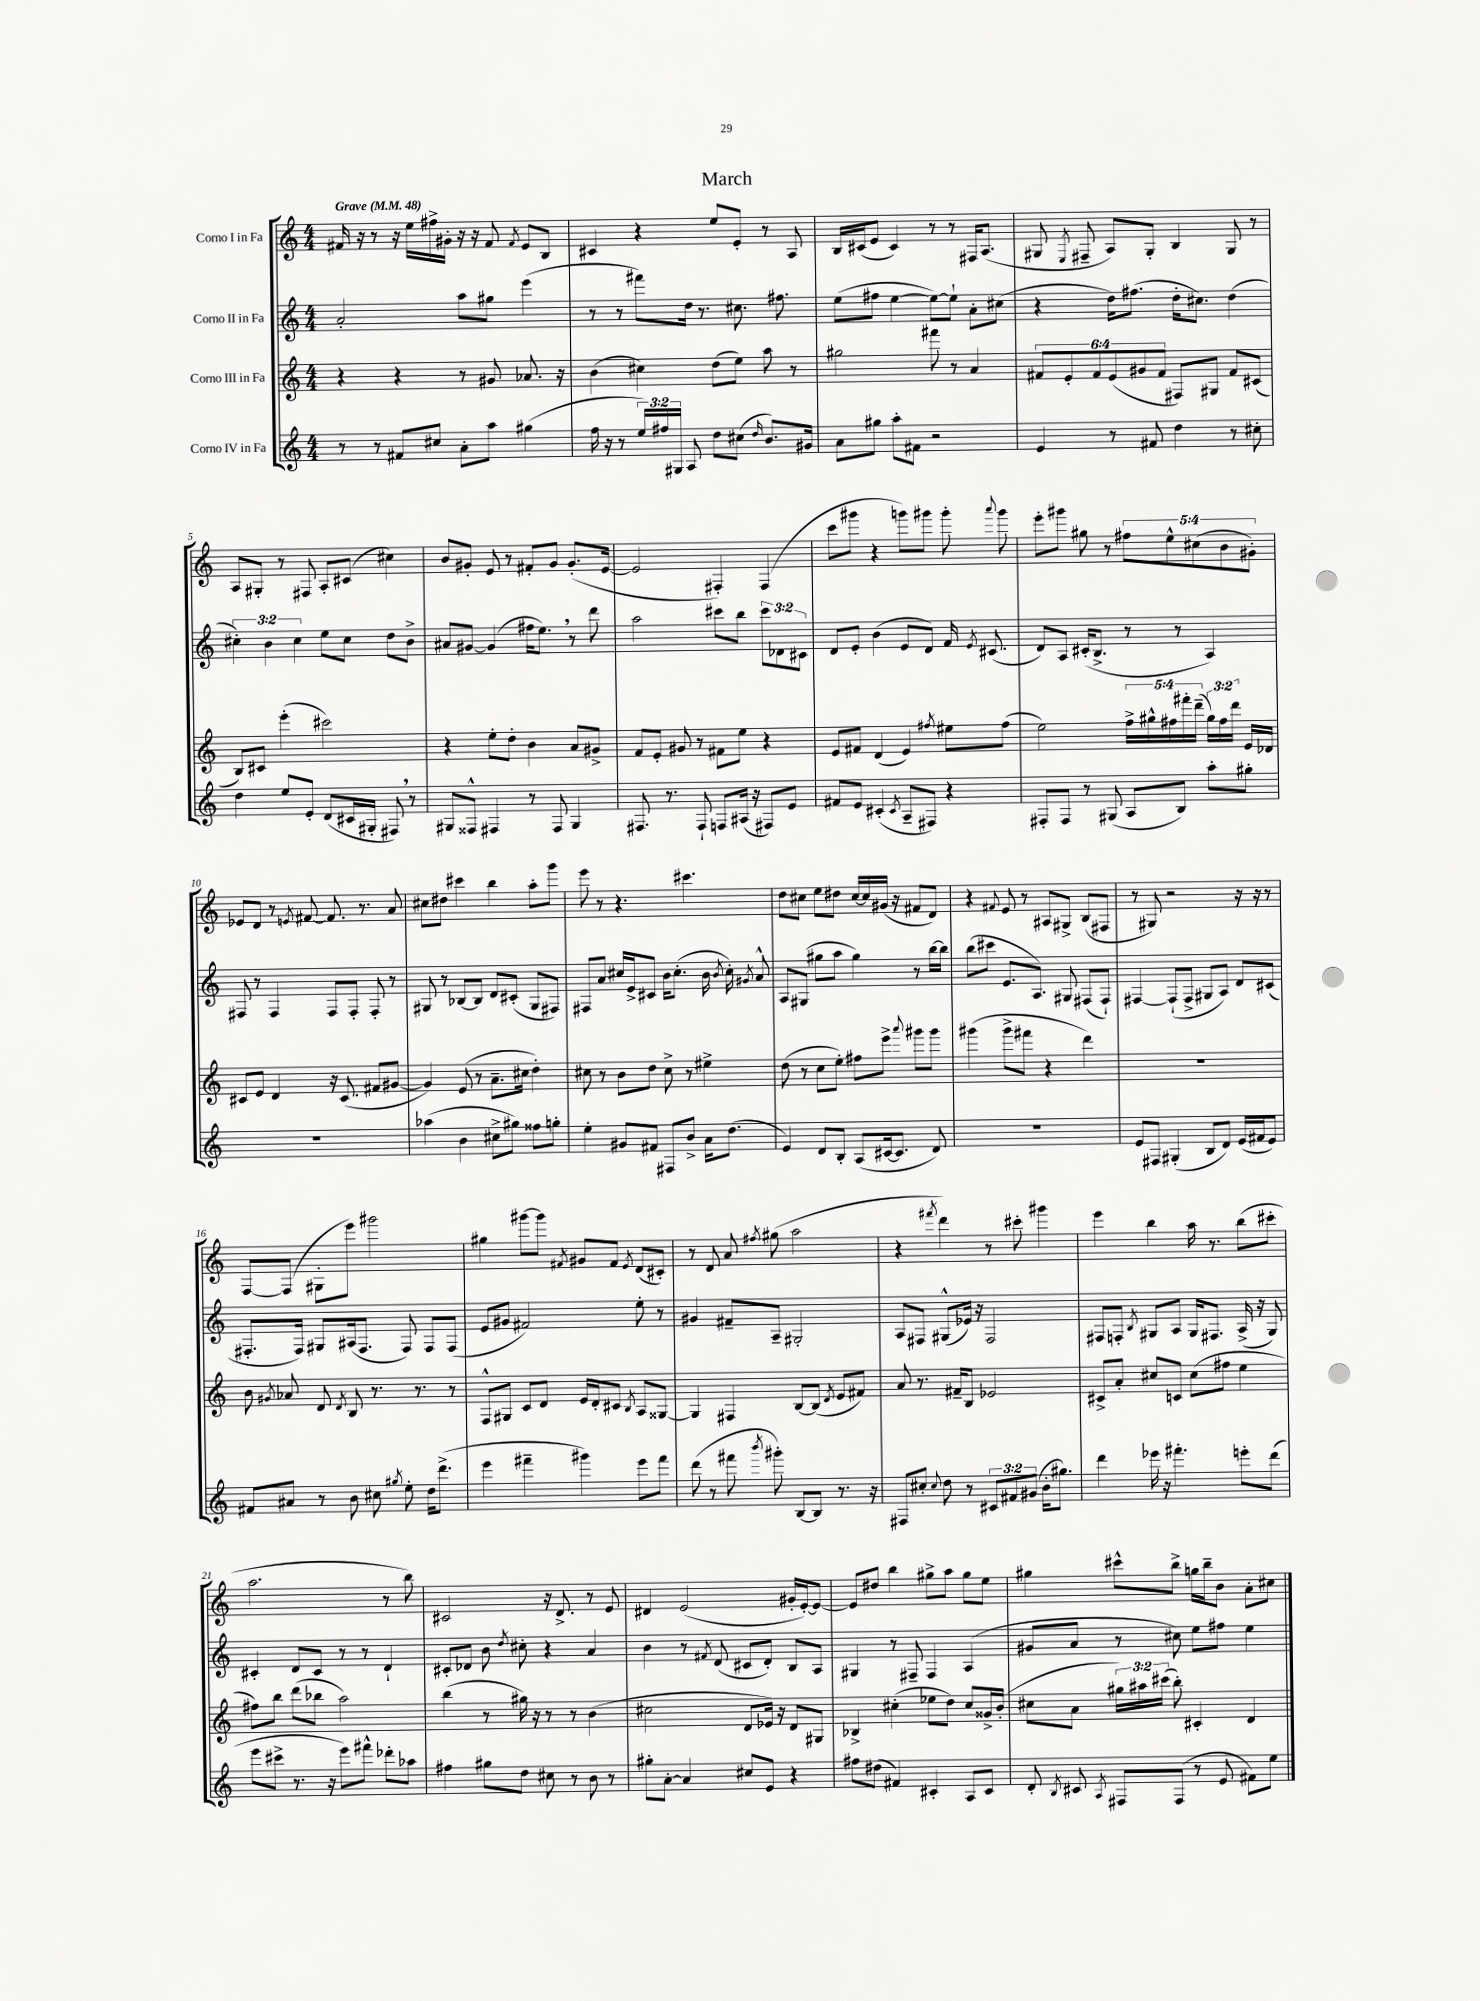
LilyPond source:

\header { title = "March" }
<<
\new StaffGroup <<
\new Staff = "s0" \with { instrumentName = "Corno I in Fa" } {
    \clef treble \key c \major \numericTimeSignature \time 4/4 \override Staff.TupletNumber.text = #tuplet-number::calc-fraction-text \tempo "Grave" 4 = 48
    \autoBeamOff fis'16 r16 r8 r16 e''16[ fis''16-> gis'16]-. r16 r16 fis'8 \acciaccatura { fis'8 } e'8[ b8] |
    cis'4 r4 e''8[ e'8]-. r8 a8 |
    b16[ cis'16( e'8] cis'4) r8 r8 fis16[ a8.]( |
    gis8 \acciaccatura { e8 } fis8-- a8[) gis8]-. b4 gis8 r8 |
    a8[ gis8]-. r8 fis8 a8[-. cis'8]( cis''4) |
    b'8[ gis'8]-. e'8 r8 fis'8[-. gis'8] gis'8.[-.( e'16]~ |
    e'2 fis4-.) fis4( |
    c'''8[ gis'''8] r4 g'''8[) gis'''8] gis'''8-. \appoggiatura { a'''8 } gis'''8 |
    e'''8[-. gis'''8] gis''8 r8 \tuplet 5/4 { fis''8[ e''8-^ cis''8( b'8 gis'8]-.) } |
    ees'8[ d'8] r8 \acciaccatura { e'8 } fis'8~ fis'8. r8. a'8 |
    cis''8[ dis''8] cis'''4 b''4 a''8[-. g'''8] |
    e'''8 r8 r4. cis'''4. |
    d''8[ cis''8] e''8[ dis''8] cis''16[~ cis''16 gis'16]( r16 fis'8[ d'8]) |
    r4 \appoggiatura { fis'8 } e'8 r8 ais8[ gis8]-> b8[( fis8] |
    r8 gis8) r2 r16 r16 r8 |
    f8[~ f8]( gis8[-. e'''8]) gis'''2 |
    gis''4 gis'''8[~ gis'''8] \acciaccatura { fis'8 } gis'8[ fis'8] \acciaccatura { e'8 } d'8[( cis'8]-.) |
    r8 d'8 a'8 \acciaccatura { fis''8 } gis''8( a''2 |
    r4 \acciaccatura { fis'''8 } d'''4) r8 cis'''8-. gis'''4 |
    e'''4 b''4 a''16 r8. b''8[( cis'''8]-. |
    a''2. r8 b''8) |
    cis'2 r16 d'8.-> r8 e'8 |
    dis'4 e'2( gis'16[-. e'16~-.) e'8]~ |
    e'8[ dis''8] b''4 gis''8[-> a''8] gis''8[ e''8] |
    gis''4 cis'''8[-^ b''8]-> g''16[ b''16-- b'8] a'8[-. cis''8] \bar "|." |
}
\new Staff = "s1" \with { instrumentName = "Corno II in Fa" } {
    \clef treble \key c \major \numericTimeSignature \time 4/4 \override Staff.TupletNumber.text = #tuplet-number::calc-fraction-text
    \autoBeamOff a'2-. a''8[ gis''8] e'''4( |
    r8 r8 fis'''8[) d''16] r8. cis''8. fis''8. |
    e''8[( fis''8] e''4~ e''8[~) e''8]-! a'8[-. cis''8]( |
    r4 d''16[) fis''8.]( d''16[-. cis''8.]) d''4( |
    \tuplet 3/2 { cis''4-.) b'4 cis''4 } e''8[ cis''8] d''8[ b'8]-> |
    ais'8[ gis'8]~ gis'4( fis''16[ e''8.]) \breathe r8 d'''8 |
    a''2 cis'''8[ b''8] \tuplet 3/2 { cis'''8[ des'8 cis'8] } |
    d'8[ e'8]-. b'4( e'8[ d'8]) f'16 \acciaccatura { e'8 } cis'8.( |
    d'8[) a8] cis'16[-.( b8.]-> r8 r8 a4) |
    fis8 r8 fis4 fis8[ fis8]-. fis8-. r8 |
    gis8 r8 bes8[~ bes8] d'8[ cis'8]-.( gis8[ fis8]) |
    fis8[ a'8] cis''16[ e'16-> cis'8] b'16[ cis''8.]-.( b'16 \acciaccatura { b'8 } cis''16-.) \acciaccatura { gis'8 } a'8-^ |
    a8[ gis8]( gis''8[ a''8] gis''4) r8 b''16[~ b''16] |
    b''8[( cis'''8] e'8.[ a8.]) gis8 fis8[( fis8]-!) |
    fis4~ fis8[-!( fis8]-> gis8[ a8]) d'8[ cis'8]( |
    fis8.[-. fis16]) gis8[ ais16( fis8.] fis8) fis8[ fis8]( |
    e'8[ gis'8] fis'2) e''8-. r8 |
    gis'4 fis'8[-- a8]-- gis2-. |
    a8[ fis8] gis8[-^( ees'16]) r16 fis2 |
    fis8[ f8]-. \acciaccatura { b8 } gis8[ a8] gis16[ fis8.] a16->( r16 gis8) |
    cis'4-. d'8[ cis'8] r8 r8 d'4-! |
    cis'8[-. des'8] b'8 \acciaccatura { d''8 } cis''8-. r4 a'4 |
    b'4 r8 \acciaccatura { fis'8 } d'8( cis'8[ d'8]-.) b8[ a8] |
    gis4 r8 fis8-- fis4 a4( |
    gis'8[ a'8] r8 cis''8) e''8[ fis''8] e''4 \bar "|." |
}
\new Staff = "s2" \with { instrumentName = "Corno III in Fa" } {
    \clef treble \key c \major \numericTimeSignature \time 4/4 \override Staff.TupletNumber.text = #tuplet-number::calc-fraction-text
    \autoBeamOff r4 r4 r8 gis'8 aes'8. r16 |
    b'4( cis''4) d''8[( e''8]) a''8 r8 |
    gis''2 fis'''8 r8 a'4 |
    \tuplet 6/4 { fis'8[ e'8-. fis'8 e'8( gis'8 fis'8] } fis8[) gis8] fis'8[ cis'8]( |
    b8[) cis'8] e'''4-.( cis'''2) |
    r4 e''8[-. d''8]-. b'4 a'8[ gis'8]-> |
    f'8[ e'8]-. gis'8 r8 fis'8[ e''8] r4 |
    e'8[ fis'8] d'4( e'4) \acciaccatura { fis''8 } eis''8[ fis''8]( |
    e''2) \tuplet 5/4 { f''16[-> gis''16-^ fis''16 fis'''16-. d'''16]--( } \tuplet 3/2 { gis''16[) fis''16 d'''16] } e'16[ des'16] |
    cis'8[ e'8] d'4 r16 cis'8.( fis'8[ gis'8]~ |
    gis'4) e'8( r8 a'8.[-- cis''16] d''4-.) |
    cis''8 r8 b'8[ d''8] cis''8-> r8 eis''4-> |
    d''8( r8 c''8[ e''8]-.) fis''8[ e'''8]-> \appoggiatura { a'''8 } gis'''8[ gis'''8] |
    gis'''4( gis'''8[-> fis'''8] r4 d'''4) |
    R1 |
    b'8 \acciaccatura { gis'8 } aes'8 d'8 \acciaccatura { d'8 } b8 r8. r8. r8 |
    f8[-^ gis8] c'8[ d'8] e'16[ d'16-. cis'8] \acciaccatura { b8 } a8[ gisis8]~ |
    gisis4 fis4 b8[~ b8]( \acciaccatura { d'8 } e'8[ fis'8]) |
    a'8 r8. fis'16[-- b8] ees'2 |
    cis'8[-> a'8]-. cis''8[ c'8] cis''8[( fis''8] e''4 |
    fis''8[) b''8] d'''8[( bes''8] a''2) |
    b''4( r8 gis''16) r16 r8 r8 b'4( |
    cis''2 d'8[ ees'16]) r16 d'8[ gis8] |
    bes4-> cis''4-.( ees''8[ d''8]) cis''8[ gisis'16-> b'16]-.( |
    cis''8[ a'8] \tuplet 3/2 { gis''16[) ais''16 cis'''16]( } b''8-.) cis'4-. d'4 \bar "|." |
}
\new Staff = "s3" \with { instrumentName = "Corno IV in Fa" } {
    \clef treble \key c \major \numericTimeSignature \time 4/4 \override Staff.TupletNumber.text = #tuplet-number::calc-fraction-text
    \autoBeamOff r8 r8 fis'8[ cis''8] a'8[-. a''8] gis''4( |
    f''16 r16 r8 \tuplet 3/2 { e''16[) fis''16 gis16] } a8 d''8[ cis''8]( \grace { d''16 } b'8.[) gis'16] |
    a'8[ gis''8] a''8[-. fis'8] r2 |
    e'4 r8 fis'8 d''4 r8 cis''8-. |
    d''4 e''8[ e'8]-. d'8[( cis'16 gis16]-. fis8) \breathe r8 |
    gis8[ fisis8]-^ fis4 r8 fis8 gis4 |
    fis8. r8. fis8-! f8[ ais16]( r16 fis8[) e'8] |
    fis'8[ e'8] cis'4-.( \acciaccatura { cis'8 } a8[-- fis8]) r4 |
    fis8[-. fis8] r8 gis8( a8[ b8]) a''8[-. gis''8]-. |
    R1 |
    aes''4( b'4 cis''8[-> gis''8]) fisis''8[ g''8]-. |
    e''4-. gis'8[ fis'8] fis8[ b'8]-> a'16[ d''8.]( |
    e'4) d'8[ b8]-. a8[( cis'16~ cis'8.] d'8) |
    R1 |
    e'8[ fis8] gis4-.( b8[ d'8]) e'16[( fis'16 e'8]) |
    fis'8[ ais'8] r8 b'8 cis''8 \acciaccatura { gis''8 } e''8-. d''16[ d'''8.]->( |
    e'''4 fis'''4-- gis'''4) e'''8[ fis'''8] |
    d'''8( r8 fis'''8 \acciaccatura { b'''8 } gis'''8-.) b8[~ b8] r8. r16 |
    fis8[ cis''8]-. \appoggiatura { cis''8 } d''8 r8 \tuplet 3/2 { cis'8[ fis'8 gis'8]( } b'16[-. gis''8.]) |
    d'''4 ees'''16 r16 fis'''4.-. e'''8[-. d'''8]( |
    e'''8[ cis'''8]-> r8. r16 e'''8[) fis'''8]-^ des'''8[-. aes''8] |
    fis''4 gis''8[ d''8] cis''8 r8 b'8 r8 |
    gis''8[-. a'8]~-. a'4 cis''8[ e'8] r4 |
    fis''8[ dis''8]( fis'4) cis'4-. a8[ cis'8] |
    d'8-. \acciaccatura { b8 } cis'8 \acciaccatura { a8 } fis8[ fis8]( r8 e'8 fis'8[) e''8] \bar "|." |
}
>>
>>
